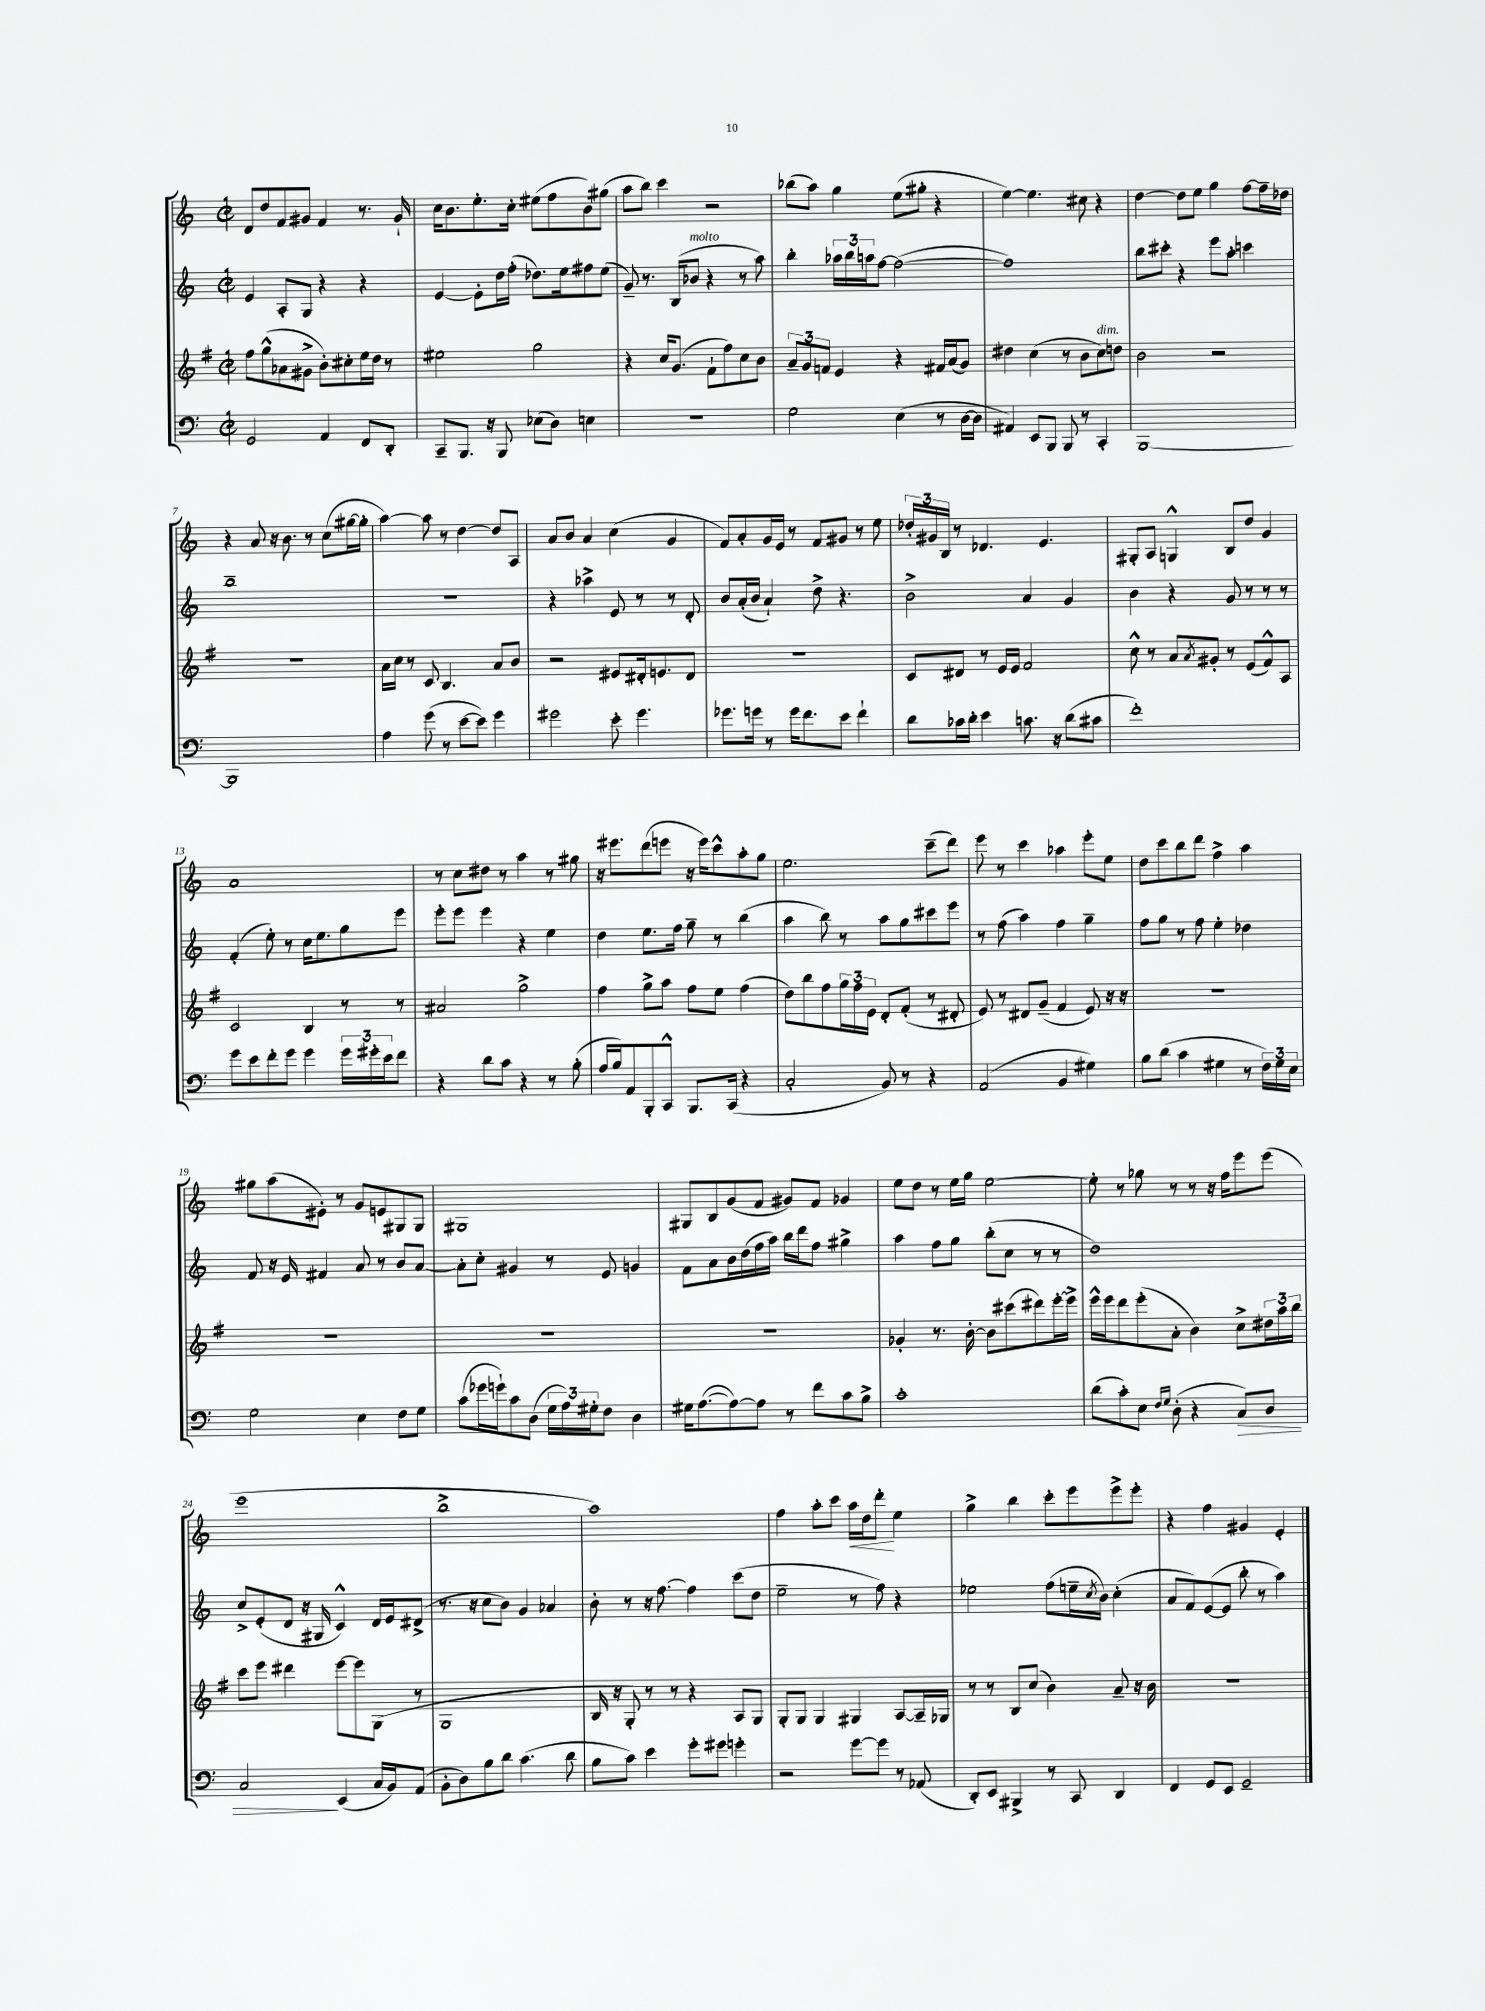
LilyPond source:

<<
\new StaffGroup <<
\new Staff = "s0" {
    \clef treble \key c \major \defaultTimeSignature \time 2/2
    d'8 d''8 f'8 gis'8 f'4 r8. gis'16-! |
    c''16 b'8. e''8.-. c''16-. eis''8( f''8 b'8) gis''8( |
    a''8 b''8) c'''4 r2 |
    bes''8( a''8) g''4 e''8( gis''8-. r4 |
    e''4~) e''4. cis''8 r4 |
    d''4~ d''8 e''8 g''4 f''8~ f''16-- des''16 |
    r4 a'8 r16 b'8. r8 c''8( gis''16~ gis''16-. |
    a''4~) a''8 r8 d''4~ d''8 a8 |
    a'8 b'8 a'4 c''4( g'4 |
    f'8) a'8-. g'16 e'16 r8 f'8 gis'8 r8 e''8 |
    \tuplet 3/2 { des''16-. gis'16 b16 } r8 des'4. e'4. |
    gis8-. a8 g4-^ b8 d''8 g'4 |
    a'1 |
    r8 c''8 dis''8 r8 a''4 r8 gis''8 |
    r16 eis'''8. d'''8( e'''8 r16 e'''16) c'''8-^ a''8-. g''8 |
    e''2. c'''8--( d'''8) |
    e'''8 r8 c'''4 aes''4 e'''8-. e''8 |
    d''8 c'''8 b''8 d'''8 f''4-> a''4 |
    gis''8 a''8( eis'8-.) r8 g'8 e'8 gis8 gis8 |
    gis1 |
    gis8 b8 g'8( f'8 gis'8) f'8 ges'4 |
    e''8 d''8 r8 e''16 g''16 e''2~ |
    e''8-. r8 ges''8 r8 r8 r16 f''16 e'''8 e'''8( |
    e'''1 |
    b''1-> |
    a''1) |
    f''4 a''8-. c'''8 a''16\< d''16 d'''8-.\! e''4 |
    g''4-> b''4 c'''8-. e'''8 e'''8-> e'''8-. |
    r4 f''4 gis'4 e'4-. \bar "|." |
}
\new Staff = "s1" {
    \clef treble \key c \major \defaultTimeSignature \time 2/2
    e'4 a8-. g8 r4 r4 |
    e'4~ e'8-. d''16 f''16-.( des''8.) e''16 fis''8 e''8( |
    g'8--) r8. b16( bes'8^\markup { \italic "molto" } r4 r8 a''8) |
    b''4-. \tuplet 3/2 { aes''16 b''16 a''16 } f''8~ f''2~( |
    f''1) |
    b''8 cis'''8-. r4 e'''8 a''8-. c'''4 |
    b''1-- |
    r1 |
    r4 aes''4-> e'8 r8 r8 d'8-. |
    b'8 a'16-.( b'16 a'4-!) d''8-> r4. |
    b'2-> a'4 g'4 |
    b'4 r4 g'8 r8 r8 r8 |
    f'4-.( e''8-.) r8 c''16 e''8. g''8 e'''8 |
    e'''8-. e'''8 e'''4 r4 e''4 |
    d''4 e''8. f''16 g''8-- r8 b''4( |
    a''4 b''8) r8 a''8 g''8 cis'''8 e'''8 |
    r8 f''8( a''4) f''4 g''4-- |
    f''8 g''8 r8 f''8 e''4-. des''4 |
    f'8 r16 e'16 fis'4 a'8 r8 b'8 a'8~ |
    a'8-. c''8-. gis'4 r8 e'8 g'4 |
    f'8 a'8 b'16 d''16( f''16 a''16) b''16 d'''16 f''8 gis''4-> |
    a''4 f''8 g''8 b''8-.( c''8 r8 r8 |
    d''1) |
    c''8-> e'8-.( d'8 r16 gis16 c'4-^) d'16 e'16 dis'8->( |
    r8. r16 c''8 b'8) g'4 aes'4 |
    b'8-. r8 r16 f''8.~ f''4 c'''8( d''8 |
    e''2-- r8 f''8) r4 |
    ees''2 f''8( e''16-- \acciaccatura { c''8 } b'16) c''4-.( |
    a'8 f'8) e'8~( e'8 b''8-. r8 a''4) \bar "|." |
}
\new Staff = "s2" {
    \clef treble \key g \major \defaultTimeSignature \time 2/2
    fis''8 g''8-^( aes'8 gis'8-> b'8-.) cis''8-. e''16 d''16 r8 |
    eis''2 g''2 |
    r4 c''16 g'8.( fis'8-! fis''8) c''8 b'8 |
    \tuplet 3/2 { a'8-- g'8 f'8 } e'4 r4 fis'16 a'16( g'8) |
    dis''4 c''4( r8 b'8 c''8^\markup { \italic "dim." }) d''8 |
    b'2 r2 |
    r1 |
    a'16 c''16 r8 c'8 b4. a'8 b'8 |
    r2 eis'8 dis'16-. e'8. dis'8 |
    R1 |
    c'8 dis'8 r8 e'16 e'16 fis'2 |
    c''8-^ r8 a'8 \acciaccatura { a'8 } gis'8-. r8 e'8( fis'8-^) a8 |
    c'2 b4 r8 r8 |
    ais'2 g''2-> |
    fis''4 g''8-> a''8 fis''8 e''8 fis''4( |
    d''8) b''8 fis''8 \tuplet 3/2 { g''16 fis''16 e'16 } d'8-. fis'8-.( r8 dis'8-. |
    e'8) r8 dis'8 g'8--( fis'4 e'8) r16 r16 |
    R1 |
    R1 |
    R1 |
    R1 |
    ges'4-. r8. b'16~-. b'8 cis'''8( dis'''8) e'''16~-. e'''16-> |
    e'''16-^ e'''16 d'''8 e'''8-.( a'8-. b'4) c''8-> \tuplet 3/2 { dis''16 a''16 b''16 } |
    c'''8 e'''8 dis'''4 e'''8~ e'''8 g8( r8 |
    g1 |
    b16 r16 g8-.) r8 r8 r4 a8 g8 |
    g8-. g8 g4 gis4 a8~ a16-- ges16 |
    r8 r8 b8 c''8( b'4) a'8-- r16 b'16 |
    r1 \bar "|." |
}
\new Staff = "s3" {
    \clef bass \key c \major \defaultTimeSignature \time 2/2
    g,2 a,4 f,8 d,8-. |
    c,8-- b,,8. r16 b,,8 ees8( d8) e4 |
    R1 |
    g2 e4( r8 d16~ d16 |
    ais,4) e,8 b,,8 b,,8 r8 c,4-. |
    b,,1~ |
    b,,1 |
    a4 g'8( r8 e'8~ e'8) g'4 |
    gis'2 e'8-. gis'4. |
    ges'8. g'16 r8 g'16 f'8. e'8 f'4-! |
    d'8 ces'16 d'16-. e'4 c'8. r16 d'8( cis'8 |
    f'1-.) |
    g'8 e'8 f'8-. g'8 g'4 \tuplet 3/2 { g'16 gis'16-. e'16 } f'8 |
    r4 d'8 c'8 r4 r8 b8-.( |
    a16 b16) a,8 b,,8-. c,8-^ b,,8. c,16( r4 |
    c2-. b,8) r8 r4 |
    a,2( b,4 gis4) |
    b8 d'8( c'4 gis4 r8 \tuplet 3/2 { f16) gis16 e16 } |
    g2 e4 f8 g8 |
    c'8( ges'16 g'16-!) c'8 d8( \tuplet 3/2 { g16 a16) gis16-. } f8 d4 |
    gis16 a8.~( a8~) a8 r8 f'8 c'8 b8-> |
    c'1-. |
    d'8( c'8-.) e8 \grace { f16 g16 } d8-.( r4 c8\>) d8 |
    c2\! e,4( c16 b,16) a,8( |
    b,8-. d8) b8 d'8 c'4.( d'8 |
    b8 c'8) e'4 g'8-. gis'8 g'4-. |
    r2 g'8~ g'8 r8 aes,8( |
    d,8-.) e,8 bis,,4-> r8 c,8 d,4 |
    f,4 g,8 e,8 g,2-- \bar "|." |
}
>>
>>
